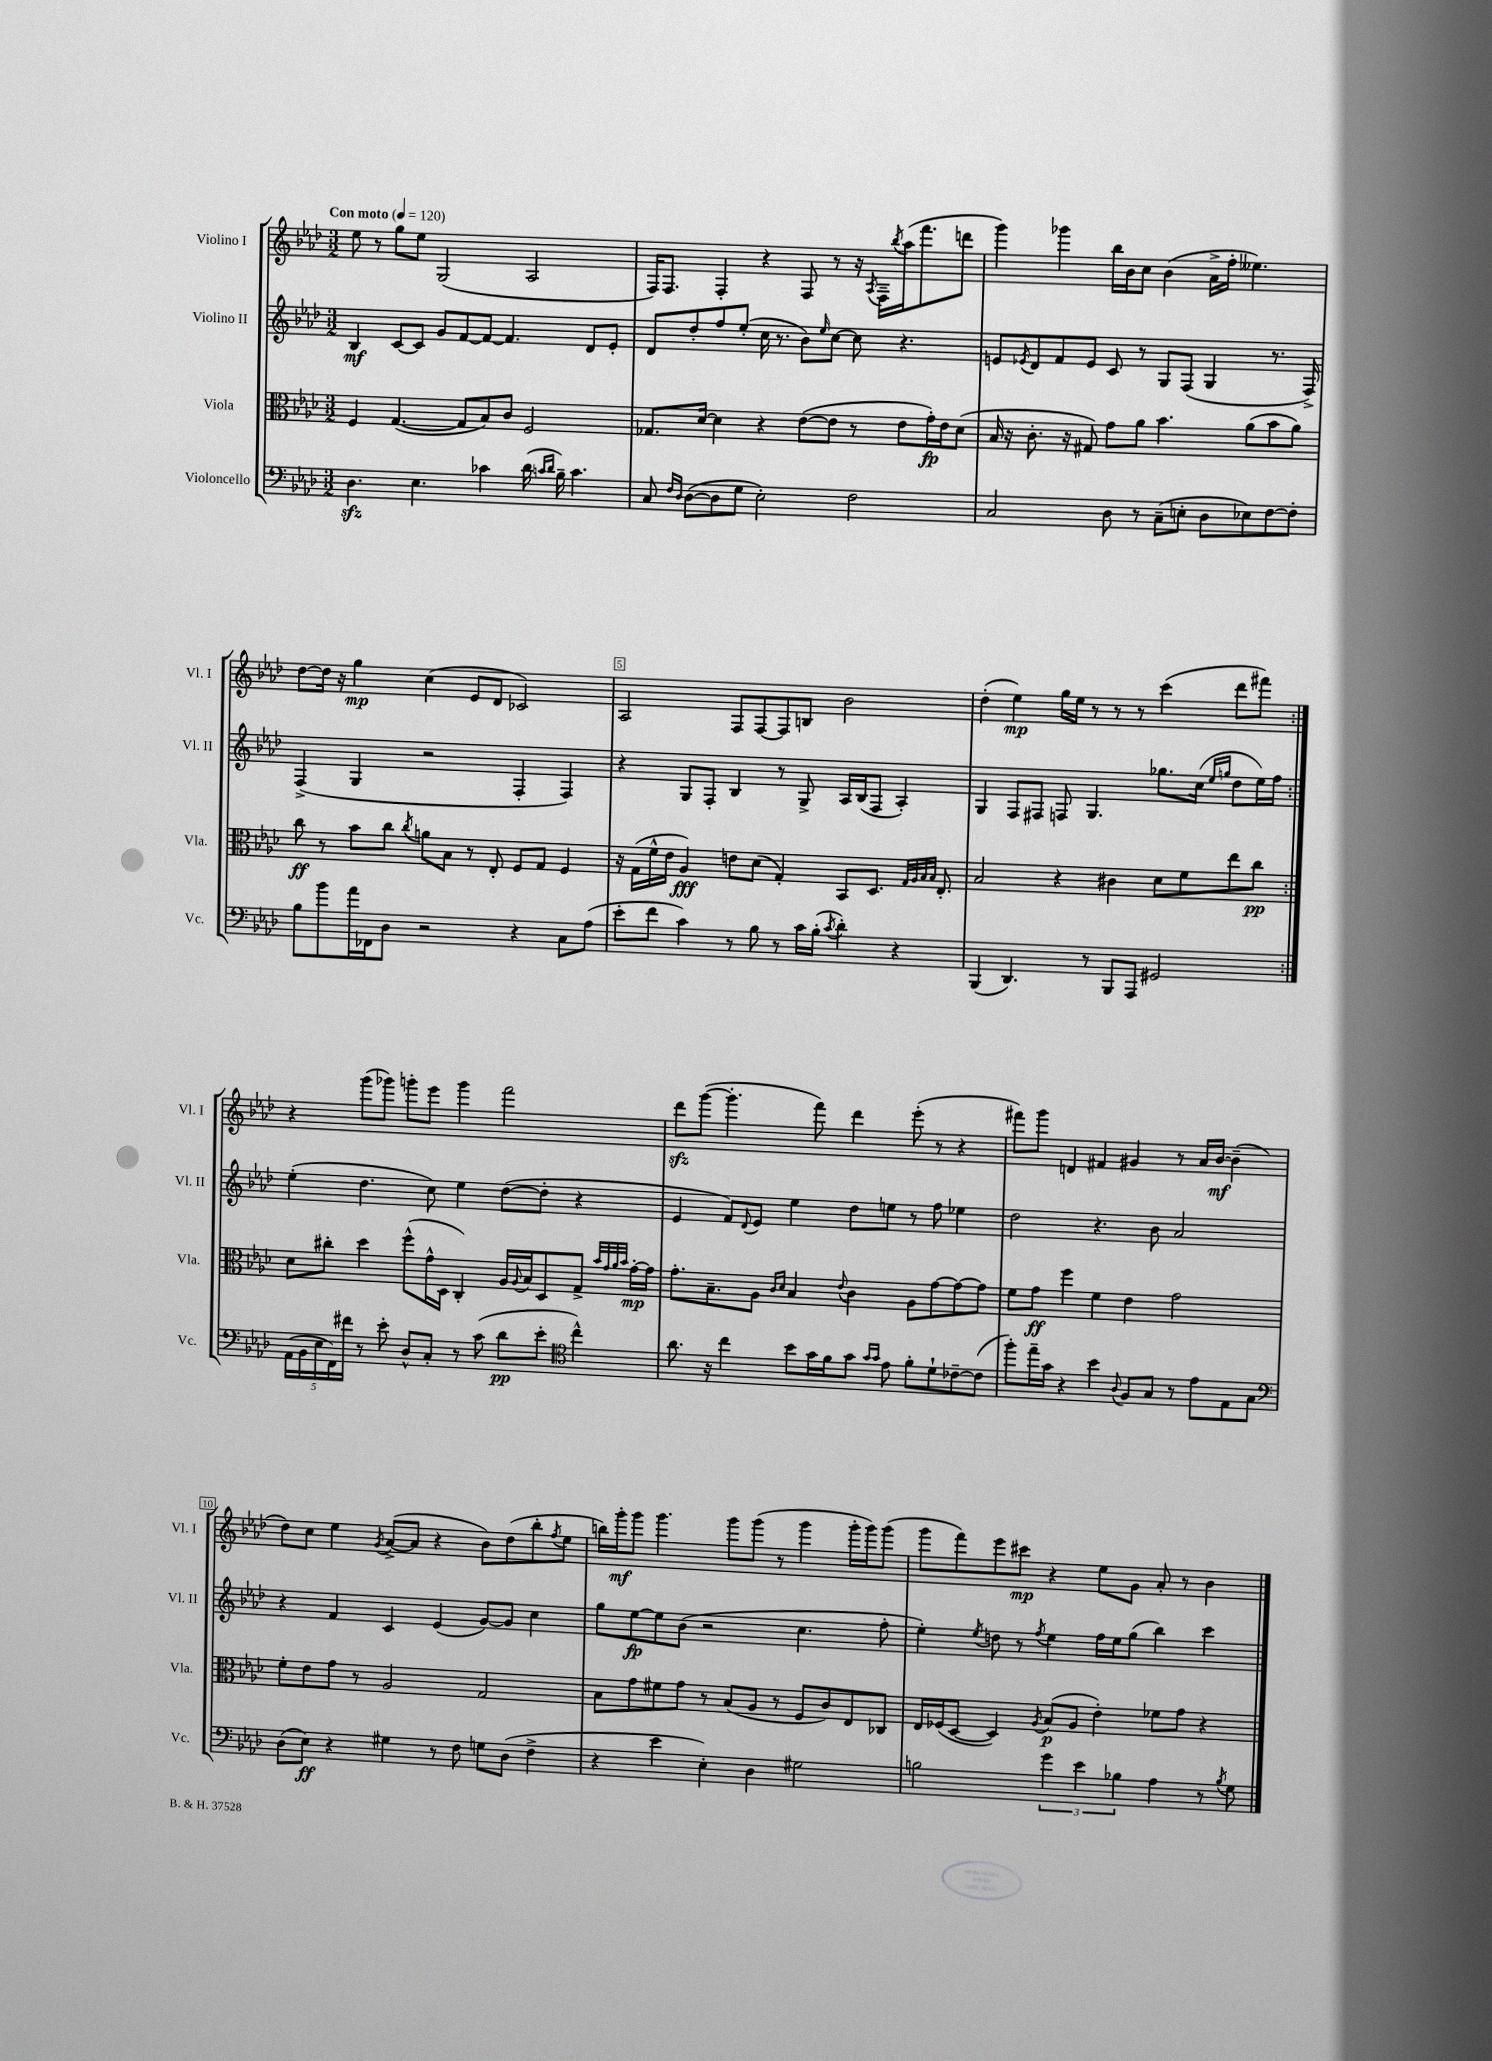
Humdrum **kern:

**kern	**dynam	**kern	**dynam	**kern	**dynam	**kern	**dynam
*part4	*part4	*part3	*part3	*part2	*part2	*part1	*part1
*staff4	*staff4	*staff3	*staff3	*staff2	*staff2	*staff1	*staff1
*I"Violoncello	*	*I"Viola	*	*I"Violino II	*	*I"Violino I	*
*I'Vc.	*	*I'Vla.	*	*I'Vl. II	*	*I'Vl. I	*
*clefF4	*	*clefC3	*	*clefG2	*	*clefG2	*
*k[b-e-a-d-]	*	*k[b-e-a-d-]	*	*k[b-e-a-d-]	*	*k[b-e-a-d-]	*
*M3/2	*	*M3/2	*	*M3/2	*	*M3/2	*
*MM120	*	*MM120	*	*MM120	*	*MM120	*
=1	=1	=1	=1	=1	=1	=1	=1
!	!	!	!	!	!	!LO:TX:a:B:t=Con moto	!
4.D-zz\	.	4F/	.	4B-/	mf	8ee-\	.
.	.	.	.	.	.	8r	.
.	.	([4.G/	.	[8c/L	.	8gg\L	.
4.E-\	.	.	.	8c/J]	.	8ee-\J	.
.	.	.	.	8g/L	.	(2G/	.
.	.	8G/L]	.	[8f/	.	.	.
4c-X\	.	8B-/)	.	8f/J_	.	.	.
.	.	8c/J	.	4.f/]	.	.	.
(16d-\	.	2F/	.	.	.	2A-/	.
16qqcn/LL	.	.	.	.	.	.	.
16qqd-/JJ	.	.	.	.	.	.	.
16B-~\)	.	.	.	.	.	.	.
4.c\	.	.	.	.	.	.	.
.	.	.	.	8d-/L	.	.	.
.	.	.	.	8e-'/J	.	.	.
=2	=2	=2	=2	=2	=2	=2	=2
8C/	.	8.G-X/L	.	8d-/L	.	16F/KL)	.
.	.	.	.	.	.	8.F/J	.
16qqF/LL	.	.	.	.	.	.	.
16qqD-/JJ	.	.	.	.	.	.	.
([8D-\L	.	.	.	8dd-'/	.	.	.
.	.	[16d-/Jk	.	.	.	.	.
8D-\]	.	4d-\]	.	8ff/	.	4F'/	.
8G\J	.	.	.	(8ee-'/J	.	.	.
2E-'\)	.	4r	.	16cc\	.	4r	.
.	.	.	.	8.r	.	.	.
.	.	([8e-\L	.	8b-\L)	.	8F/	.
.	.	.	.	16qqee-/	.	.	.
.	.	8e-\J]	.	[8cc\J	.	8r	.
2F\	.	8r	.	8cc\]	.	16r	.
.	.	.	.	.	.	8qA-/	.
.	.	.	.	.	.	16F~\LL	.
.	.	.	.	.	.	8qbb-/	.
.	.	8e-\L	.	4.r	.	(16aa-\J	.
.	.	.	.	.	.	8.fff\	.
.	.	16g'\L)	fp	.	.	.	.
.	.	16e-\J	.	.	.	.	.
.	.	(8d-\J	.	.	.	8dddn\J	.
=3	=3	=3	=3	=3	=3	=3	=3
2C/	.	16B-/	.	8en/L	.	4ggg\)	.
.	.	16r	.	.	.	.	.
.	.	.	.	8qe-X/	.	.	.
.	.	8.c'\	.	8d-/	.	.	.
.	.	.	.	8f/	.	4ggg-X\	.
.	.	16r	.	.	.	.	.
.	.	8G#X/)	.	8e-/J	.	.	.
8D-\	.	8g\L	.	8c/	.	16bb-\LL	.
.	.	.	.	.	.	16b-\J	.
8r	.	8a-\J	.	8r	.	8cc\J	.
(8C~\L	.	4.b-\	.	8G/L	.	(4b-\	.
8En'\J	.	.	.	(8F/J	.	.	.
8D-\L	.	.	.	4G/	.	16a-^\LL	.
.	.	.	.	.	.	16ff'\JJ	.
8E-X\)	.	(8a-\L	.	.	.	4.ee--X\)	.
[8F\	.	8b-\	.	8.r	.	.	.
8F'\J]	.	8a-\J)	.	.	.	.	.
.	.	.	.	16F^/)	.	.	.
!!LO:LB:g=z
=4	=4	=4	=4	=4	=4	=4	=4
8B-\L	.	8cc\	ff	(4F^/	.	[8dd-\L	.
8b-\	.	8r	.	.	.	16dd-\Jk]	.
.	.	.	.	.	.	16r	.
16a-\L	.	8b-\L	.	4G/	.	4gg\	mp
16FF-X\J	.	.	.	.	.	.	.
8D-\J	.	8cc\J	.	.	.	.	.
.	.	8qcc/	.	.	.	.	.
2r	.	8an\L	.	2r	.	(4cc\	.
.	.	8B-\J	.	.	.	.	.
.	.	8r	.	.	.	8e-/L	.
.	.	8E-'/	.	.	.	8d-/J	.
4r	.	8F/L	.	4F'/	.	2c-X/)	.
.	.	8G/J	.	.	.	.	.
8C\L	.	4F/	.	4F/)	.	.	.
(8A-\J	.	.	.	.	.	.	.
=5	=5	=5	=5	=5	=5	=5	=5
8e-'\L	.	16r	.	4r	.	2A-/	.
.	.	(16G\LL	.	.	.	.	.
8f\J	.	16f^^\	.	.	.	.	.
.	.	16e-\JJ	.	.	.	.	.
4c\)	.	4A-/)	fff	8G/L	.	.	.
.	.	.	.	8F'/J	.	.	.
8r	.	8en\L	.	4B-/	.	8F/L	.
8B-\	.	(8d-\J	.	.	.	[8F/	.
8r	.	4G'/)	.	8r	.	8F/]	.
16c\LL	.	.	.	8G^/	.	8Bn/J	.
(16B-'\JJ	.	.	.	.	.	.	.
8qc/	.	.	.	.	.	.	.
4d-'\)	.	8BB-/L	.	16A-/LL	.	2b-\	.
.	.	.	.	(16B-/J	.	.	.
.	.	8.D-/J	.	8F/J	.	.	.
4r	.	.	.	4A-'/)	.	.	.
.	.	32qqG/LLL	.	.	.	.	.
.	.	32qqA-/	.	.	.	.	.
.	.	32qqB-/	.	.	.	.	.
.	.	32qqB-/JJJ	.	.	.	.	.
.	.	8.E-'/	.	.	.	.	.
=6	=6	=6	=6	=6	=6	=6	=6
(4BBB-/	.	2B-/	.	4G/	.	(4dd-'\	.
4.DD-/)	.	.	.	8F/L	.	4ee-\)	mp
.	.	.	.	8F#X/J	.	.	.
.	.	4r	.	8Fn/	.	16gg\LL	.
.	.	.	.	.	.	16ee-\JJ	.
8r	.	.	.	4.G/	.	8r	.
8BBB-/L	.	4c#X\	.	.	.	8r	.
8AAA-/J	.	.	.	.	.	8r	.
2GG#X/	.	8d-\L	.	8.gg-X\L	.	(4ccc\	.
.	.	8f\	.	.	.	.	.
.	.	.	.	(16cc\Jk	.	.	.
.	.	.	.	16qqee-/LL	.	.	.
.	.	.	.	16qqggn/JJ	.	.	.
.	.	8ee-\	.	8dd-\L	.	8ddd-\L	.
.	.	8cc\J	pp	16ee-\L)	.	8fff#X\J)	.
.	.	.	.	16ff\JJ	.	.	.
!!LO:LB:g=z
=7:|!	=7:|!	=7:|!	=7:|!	=7:|!	=7:|!	=7:|!	=7:|!
(20AA-\LL	.	8d-\L	.	(4ee-'\	.	4r	.
20BB-\	.	.	.	.	.	.	.
20E-\	.	.	.	.	.	.	.
.	.	8cc#X'\J	.	.	.	.	.
20FF\)	.	.	.	.	.	.	.
20f#X\JJ	.	.	.	.	.	.	.
8r	.	4dd-\	.	4.dd-\	.	(8ggg\L	.
8e-'\	.	.	.	.	.	8ggg-X\J)	.
8D-^^/L	.	(8ff^^\L	.	.	.	8gggn'\L	.
8C'/J	.	16g^^\L	.	8cc\)	.	8eee-\J	.
.	.	16D-\JJ	.	.	.	.	.
8r	.	4C'/)	.	4ee-\	.	4ggg\	.
(8c\	.	.	.	.	.	.	.
8d-\L	pp	16A-/LL	.	([8dd-\L	.	2fff\	.
.	.	8qqA-/	.	.	.	.	.
.	.	16B-/J	.	.	.	.	.
8e-'\J	.	8D-/	.	8dd-'\J]	.	.	.
*clefC4	*	*	*	*	*	*	*
4cc^^\)	.	8G^/J	.	4r	.	.	.
.	.	32qqb-/LLL	.	.	.	.	.
.	.	32qqg/	.	.	.	.	.
.	.	32qqa-/	.	.	.	.	.
.	.	32qqb-/JJJ	.	.	.	.	.
.	.	[16g'\LL	mp	.	.	.	.
.	.	16g\JJ]	.	.	.	.	.
=8	=8	=8	=8	=8	=8	=8	=8
8.a-\	.	8.g'\L	.	4e-/	.	8ddd-zz\L	.
.	.	.	.	.	.	([8ggg\J	.
16r	.	8.B-~\	.	.	.	.	.
4cc\	.	.	.	8f/L)	.	4.ggg'\]	.
.	.	.	.	8qqd-/	.	.	.
.	.	8A-\J	.	8e-/J	.	.	.
.	.	16qqc/LL	.	.	.	.	.
.	.	16qqd-/JJ	.	.	.	.	.
8b-\L	.	4B-/	.	4ee-\	.	.	.
16g\L	.	.	.	.	.	8fff\)	.
16f\J	.	.	.	.	.	.	.
.	.	8qqe-/	.	.	.	.	.
8g\J	.	4c\	.	8dd-\L	.	4ddd-\	.
16qqg/LL	.	.	.	.	.	.	.
16qqg/JJ	.	.	.	.	.	.	.
8e-\	.	.	.	8een\J	.	.	.
8f'\L	.	8A-\L	.	8r	.	(8eee-'\	.
8d-`\	.	[8g\	.	8ff\	.	8r	.
[8c-X~\	.	8g\_	.	4ee-X\	.	4r	.
(8c-\J]	.	8g\J]	.	.	.	.	.
=9	=9	=9	=9	=9	=9	=9	=9
8ff'\L)	.	8f\L	.	2dd-\	.	8fff#X\L)	.
16ee-~\L	.	8g\J	ff	.	.	8ggg\J	.
16g\JJ	.	.	.	.	.	.	.
4r	.	4ff\	.	.	.	4dn/	.
4b-\	.	4f\	.	4.r	.	4f#X/	.
8qqA-/	.	.	.	.	.	.	.
8F/L	.	4e-\	.	.	.	4g#X/	.
8G/J	.	.	.	8b-\	.	.	.
8r	.	2g\	.	2a-/	.	8r	.
8e-\L	.	.	.	.	.	16a-/LL	.
.	.	.	.	.	.	[16b-/JJ	mf
8E-\	.	.	.	.	.	(4b-~\]	.
8G\J	.	.	.	.	.	.	.
!!LO:LB:g=z
=10	=10	=10	=10	=10	=10	=10	=10
*clefF4	*	*	*	*	*	*	*
(8D-\L	.	8f'\L	.	4r	.	8dd-\L)	.
8E-\J)	ff	8e-\	.	.	.	8cc\J	.
4r	.	8g\J	.	4f/	.	4ee-\	.
.	.	8r	.	.	.	.	.
.	.	.	.	.	.	8qg/	.
4G#X\	.	2A-/	.	4c/	.	([8a-^/L	.
.	.	.	.	.	.	8a-/J]	.
8r	.	.	.	(4e-/	.	4r	.
8F\	.	.	.	.	.	.	.
8Gn\L	.	2G/	.	[8g/L)	.	8b-\L)	.
(8D-\J	.	.	.	8g/J]	.	(8dd-\	.
4F^\	.	.	.	4cc\	.	8bb-'\	.
.	.	.	.	.	.	8qff/	.
.	.	.	.	.	.	8ee-\J	.
=11	=11	=11	=11	=11	=11	=11	=11
4r	.	8B-\L	.	8gg\L	.	16bbn\LL)	.
.	.	.	.	.	.	16ggg'\J	mf
.	.	8g\	.	[8ee-\	fp	8ggg\J	.
4e-\	.	8f#X\	.	8ee-\]	.	4.ggg\	.
.	.	8g\J	.	(8b-\J	.	.	.
4E-'\)	.	8r	.	2r	.	.	.
.	.	(8B-/L	.	.	.	8ggg\L	.
4D-\	.	8A-/J	.	.	.	(8ggg\J	.
.	.	8r	.	.	.	8r	.
2G#X\	.	8F/L	.	4.cc\	.	4ggg\	.
.	.	8c/)	.	.	.	.	.
.	.	8E-/	.	.	.	16ggg'\LL	.
.	.	.	.	.	.	16ggg\J)	.
.	.	8C-X/J	.	8ff'\	.	(8ggg\J	.
=12	=12	=12	=12	=12	=12	=12	=12
2Bn\	.	16E-/LL	.	4ee-'\)	.	8ggg\L	.
.	.	(16F-X/J	.	.	.	.	.
.	.	[8D-/J	.	.	.	8fff\)	.
.	.	.	.	8qee-/	.	.	.
.	.	4D-/])	.	8ddn\	.	8eee-\	.
.	.	.	.	8r	.	8ccc#X\J	mp
.	.	8qA-/	.	8qff/	.	.	.
6g\	.	(8B-/L	p	4ee-\	.	4r	.
.	.	8A-/J	.	.	.	.	.
6e-\	.	.	.	.	.	.	.
.	.	4e-'\)	.	16ff\LL	.	8ee-\L	.
.	.	.	.	16ee-\J	.	.	.
6B-X\	.	.	.	.	.	.	.
.	.	.	.	(8gg\J	.	8g\J	.
4A-\	.	8f-X\L	.	4bb-\)	.	8a-'/	.
.	.	8g\J	.	.	.	8r	.
8r	.	4r	.	4ccc\	.	4b-\	.
8qB-/	.	.	.	.	.	.	.
8G\	.	.	.	.	.	.	.
==	==	==	==	==	==	==	==
*-	*-	*-	*-	*-	*-	*-	*-
